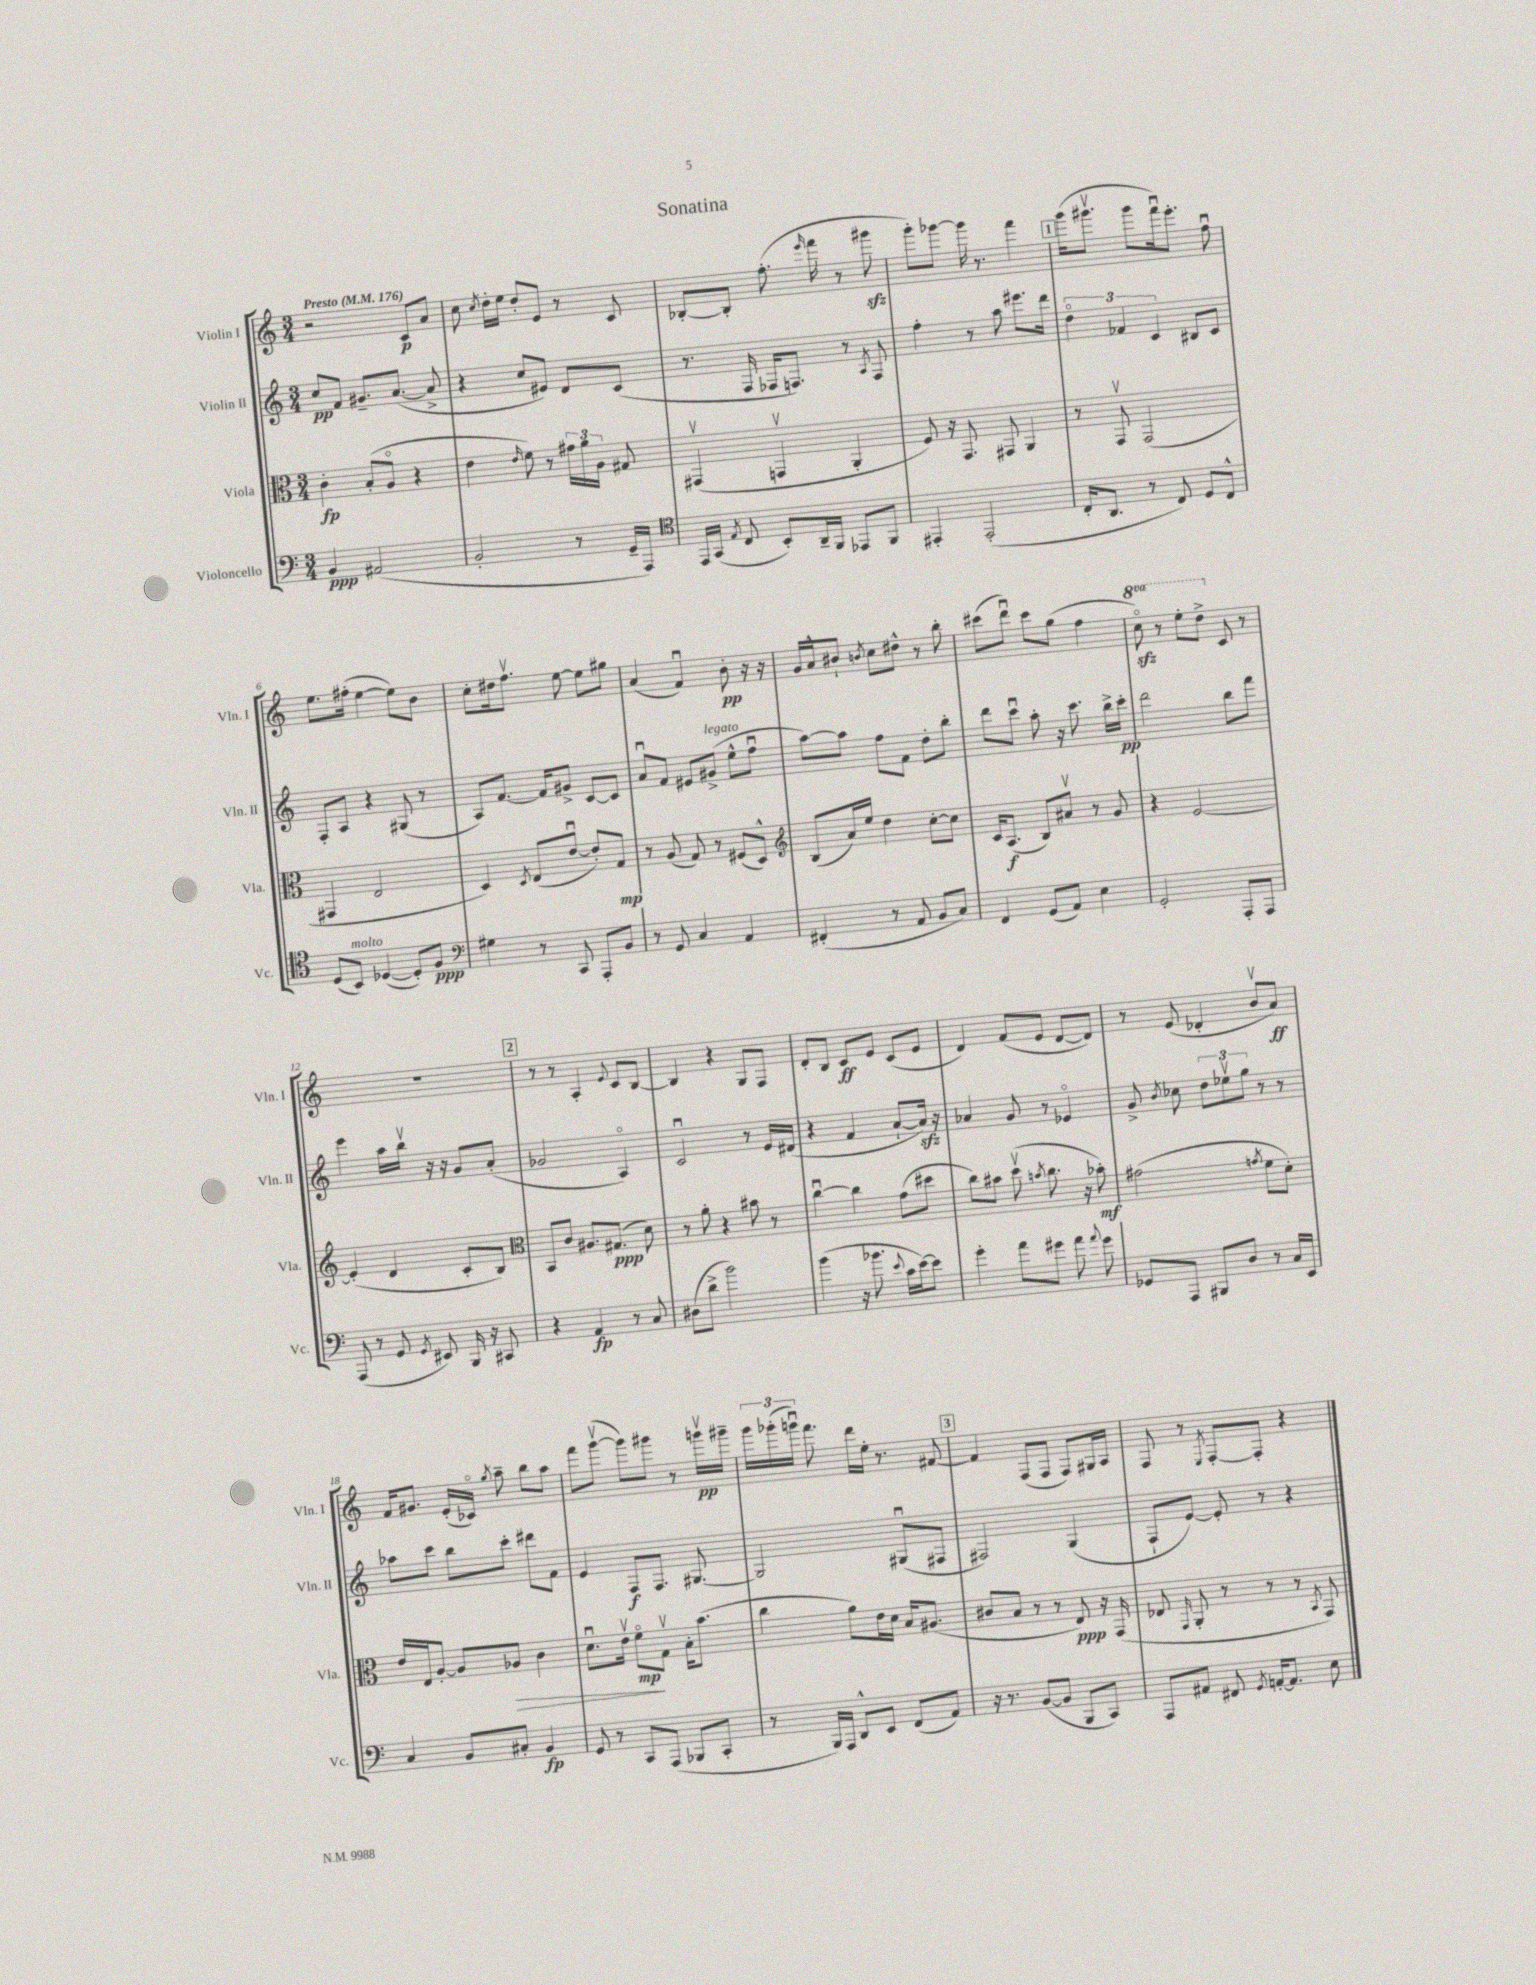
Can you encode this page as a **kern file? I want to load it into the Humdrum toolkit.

**kern	**kern	**kern	**kern
*staff4	*staff3	*staff2	*staff1
*clefF4	*clefC3	*clefG2	*clefG2
*k[]	*k[]	*k[]	*k[]
*M3/4	*M3/4	*M3/4	*M3/4
*MM176	*MM176	*MM176	*MM176
4BB	4c'	8cc	2r
.	.	8f	.
(2AA#	(8B'	8.g#~	.
.	8Ao	.	.
.	.	([8.a	.
.	4r	.	8c
.	.	8a^]	8a
=	=	=	=
2BB'	4e	4r	8cc
.	.	.	8qcc
.	.	.	16dd'
.	.	.	16ee
.	16qqe	.	.
.	8f)	8cc	8dd'
.	8r	8e#)	8e
8r	24g#	8d	8r
.	24a	.	.
.	24A	.	.
16GG~	8G#	(8c	8c
16AAA)	.	.	.
=	=	=	=
*clefC4	*	*	*
16EE	(4GG#v	8.r	[8B-'
(16GG	.	.	.
8qE	.	.	.
8C	.	.	8B-']
.	.	16F	.
8BB')	4GGv	16F-	(8.ff'
.	.	8.F)	.
16AA~	.	.	.
.	.	.	16qqeee
16FF	.	.	16fff
8EE-	4AA'	8r	8r
.	.	8qA	.
8FF	.	8F	8ggg#
=	=	=	=
4EE#'	8F)	4ff'	8ggg')
.	16r	.	[8ggg-
.	8.GG	.	.
(2EE#'	.	8r	16ggg-]
.	.	.	8.r
.	8GG#	8aa	.
.	4AA	8.eee#	4fff
.	.	16ddd	.
=	=	=	=
16C'	8r	6ddo	(16ggg
8.AA	.	.	8.ggg#v
.	8GGv	.	.
.	.	6f-	.
8r	(2GG	.	8ggg#
.	.	6c	.
8C)	.	.	16fffu)
.	.	.	8.eee'
8D	.	8B#	.
8C^^	.	8c	8ffu
=	=	=	=
(8D	4GG#	8F'	8.ee
8BB)	.	8A	.
.	.	.	(16ff#'
([4D-	2E	4r	[4ee
8D-'])	.	(8G#	8ee])
8F	.	8r	8b
=	=	=	=
*clefF4	*	*	*
4G#	4D)	8A)	8cc'
.	.	[8.f	16dd#
.	.	.	8.ffv
.	8qD	.	.
8r	(8E	.	.
.	.	16f]	.
8CC	[8eu	8g#^	[8ee
8AAA'	8e'])	[8c	8ee]
8BB	8G	8c]	8gg#
=	=	=	=
8r	8r	8au	(4a
8GG	(8A	8f	.
4C	8G)	8e#	4fu)
.	8r	(8g#^	.
4AA	(8F#	8ee^^	8b'
.	8D^^)	8ffu	16r
.	.	.	16r
=	=	=	=
*	*clefG2	*	*
(4FF#'	(8B	[8aa)	16g
.	.	.	16a^^
.	16a)	8aa]	8b#`
.	16ee	.	.
.	.	.	8qb
8r	4dd	8ff	8cc
8AA	.	8f	8dd#^^
8BB	[8cc'	8dd'	8r
8C)	8cc]	8bb'	8bb'
=	=	=	=
4FF	16c	8ddd	(8ccc#
.	(8.A	.	.
.	.	8cccu	8dddu)
(8GG	8B)	8aa'	8ccc#
8AA)	8a#v	16r	(8gg
.	.	8.ccc	.
4E	8r	.	4ff
.	8g	16bb^	.
.	.	16ccc'	.
=	=	=	=
2GG'	4r	2ddd	8ccco)
.	.	.	8r
.	[2e	.	8eee'
.	.	.	8ddd^
8AAA'	.	8bb	8c
8AAA	.	8fff	8r
=	=	=	=
(8AAA	(4e']	4eee	2.r
8r	.	.	.
8GG	4d	16aa	.
.	.	16bbv	.
8qGG	.	.	.
8EE#)	.	16r	.
.	.	16r	.
16BBB	8c'	8g	.
16r	.	.	.
8CC#	8B)	(8a'	.
=	=	=	=
*	*clefC3	*	*
4r	8BB	2g-	8r
.	8c	.	8r
4AA	8.A#	.	4A'
.	(8.G#	.	.
.	.	.	8qqe
8r	.	4Ao)	8c
8C	8d)	.	[8B
=	=	=	=
(8D#	8r	2cu	4B]
8d^	8a'	.	.
2b)	4r	.	4r
.	8b#	8r	8G
.	8r	16e	8F
.	.	(16d#	.
=	=	=	=
(4b	[4ccu	4r	8d'
.	.	.	8B
16r	4cc]	4f	8c
8.b-	.	.	.
.	.	.	8e
8qqe	.	.	.
16c	(8g	[8a`	(8c
[16e)	.	.	.
8e]	8dd#	16a])	8e
.	.	16r	.
=	=	=	=
4g'	8cc)	4a-	4d)
.	8b#	.	.
8a	(8ddv	8g	(8f
.	8qb	.	.
8g#	8.cc	8r	8e
8a	.	4e-o	[8d
.	16r	.	.
8qqa	.	.	.
8g#	8b-')	.	8d])
=	=	=	=
8GG-	(2g#	8g^	8r
.	.	8qb	.
8AAA	.	8cc-	(8e
8BBB#	.	12dd	4d-'
.	.	12ee-v	.
8D	.	.	.
.	.	12gg	.
.	8qg	.	.
8r	8f	8r	8bv
16C	8d')	8r	8a)
16EE	.	.	.
=	=	=	=
4C	16e	8aa-	16f
.	16E	.	8.g#
.	[8A'	8ccc	.
8BB	8A]	8bb	(16e'
.	.	.	16c-o)
.	.	.	8qgg
8C#'	8A-	8ccc'	8aa~
4BB	4c	8ddd#	8bb
.	.	8f	8aa
=	=	=	=
8GG	8.du	4e	8fff
8r	.	.	([8gggv
.	16ev	.	.
8CC	8fo	8F	8ggg])
(8AAA	8Gv	8.F	8ggg#
8BBB-	16B'	.	8r
.	(8.b	[8.G#	.
8CC'	.	.	16gggv
.	.	.	16ggg#~
=	=	=	=
8r	4cc	2G#]	24ggg
.	.	.	(24ggg-'
.	.	.	24gggu)
16BBB)	.	.	8.fff
16AAA	.	.	.
8DD^^	8a)	.	.
.	.	.	16ddd
8EE	16e	.	16ee'
.	16d	.	8.r
(8FF	16B	(8G#u	.
.	(8.A#	.	.
8AA)	.	8F#	[8f#
=	=	=	=
16r	8c#	2F#)	4f#]
8.r	.	.	.
.	8B	.	.
([8BB	8r	.	(8F
8BB]	8r	.	8F
8BBB	8E)	(4G	8F)
8CC)	16r	.	16G#
.	(16GG	.	16A
=	=	=	=
8AAA	8E-	8F`	8F
.	16qqGG	.	.
8AA#	8AA'	[8e)	8r
.	.	.	8qE
8FF#	8r	8e']	[8F'
8qGG	.	.	.
[16AA'	8r	8r	8F']
8.AA]	.	.	.
.	8r	4r	4r
.	8qBB	.	.
8E	8GG)	.	.
==	==	==	==
*-	*-	*-	*-
